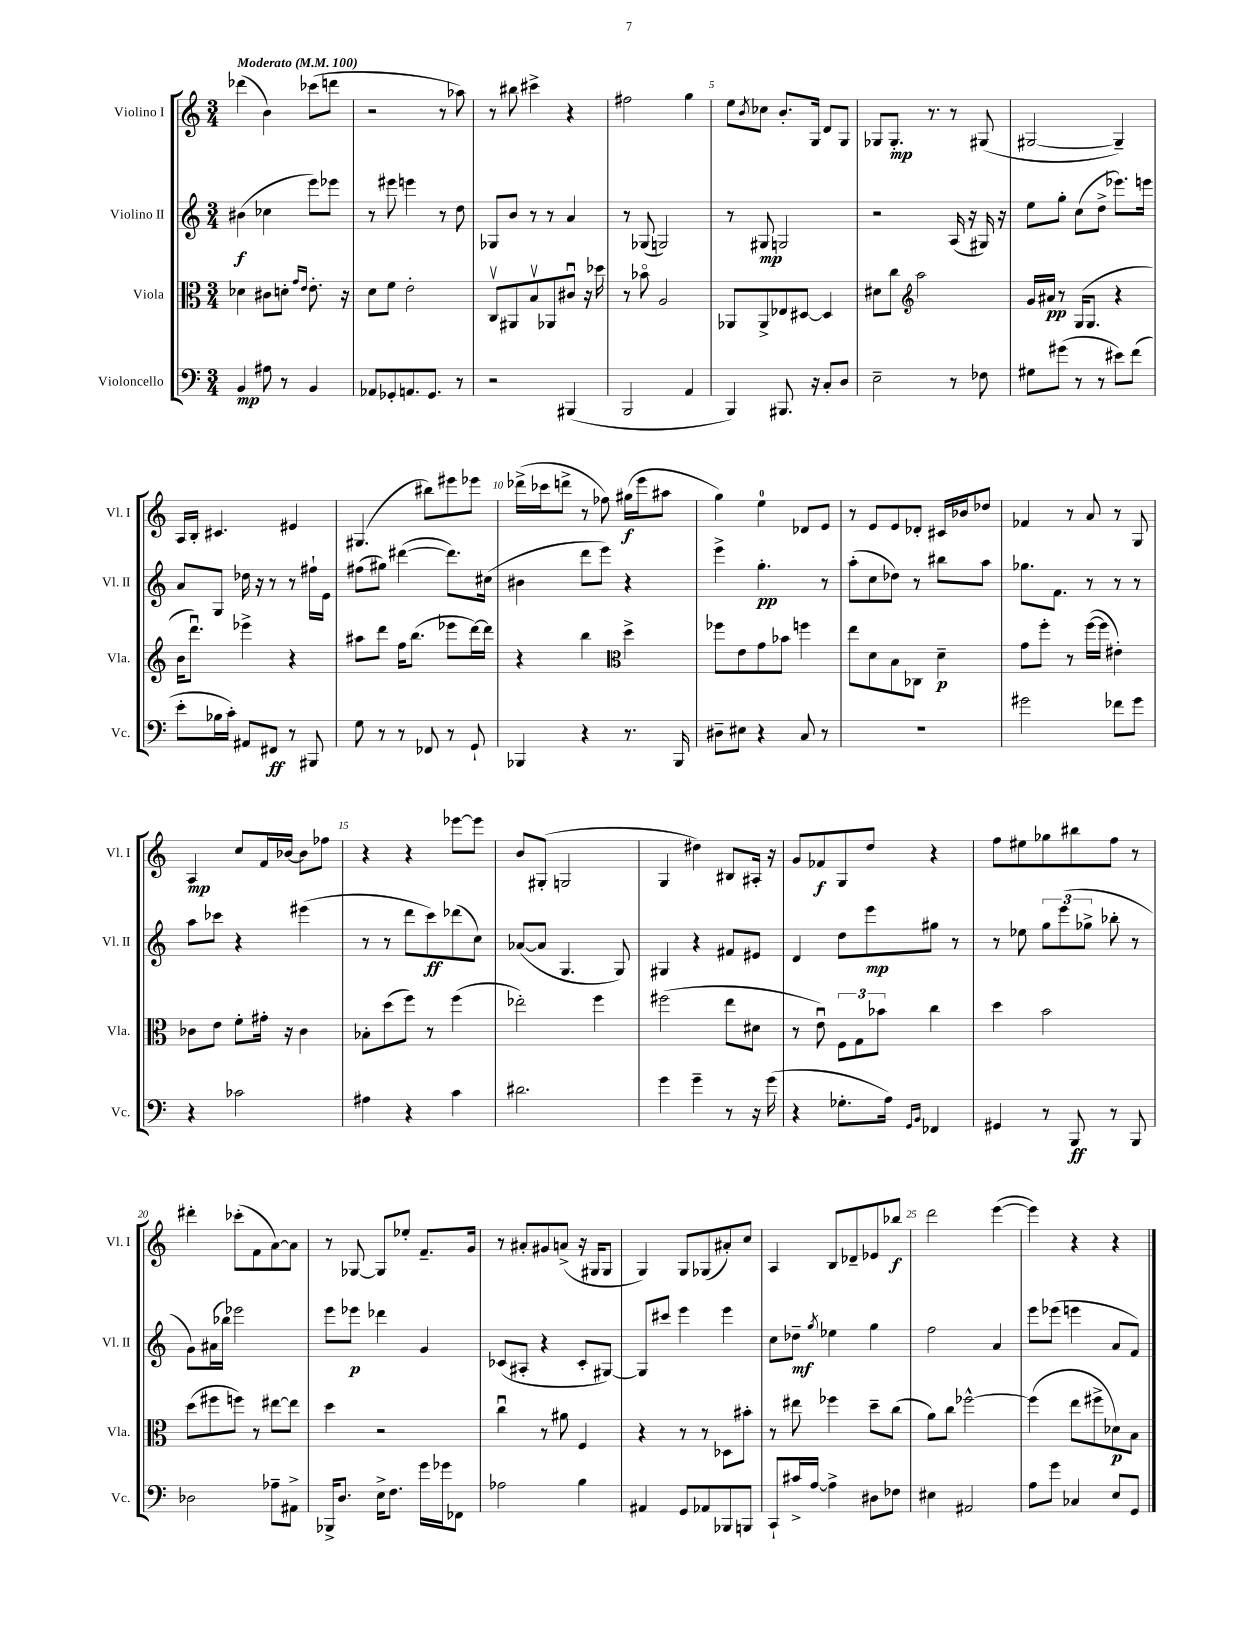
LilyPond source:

<<
\new StaffGroup <<
\new Staff = "s0" \with { instrumentName = "Violino I" shortInstrumentName = "Vl. I" } {
    \clef treble \key c \major \numericTimeSignature \time 3/4 \tempo "Moderato" 4 = 100
    des'''4( b'4) ces'''8( d'''8 |
    r2 r8 aes''8) |
    r8 bis''8 cis'''4-> r4 |
    fis''2 g''4 |
    e''8 \acciaccatura { b'8 } ces''8 b'8.-. g16 d'8 g8 |
    ges8 ges8.-.\mp r8. r8 gis8( |
    gis2~ gis4--) |
    a16 b16-. cis'4. eis'4 |
    gis4.( bis''8) eis'''8 ees'''8 |
    des'''16->( ces'''16 d'''8-> r8 fes''8) gis''16\f( e'''16 ais''8 |
    g''4) e''4-0 des'8 e'8 |
    r8 e'8 e'8 des'8-. cis'16 bes'16 des''8 |
    fes'4 r8 a'8 r8 g8 |
    a4\mp c''8 f'16 bes'16~ bes'8 fes''8 |
    r4 r4 ees'''8~ ees'''8 |
    b'8 gis8-.( g2 |
    g4 dis''4) bis8 ais16-. r16 |
    g'8 fes'8\f g8 d''8 r4 |
    f''8 eis''8 ges''8 bis''8 f''8 r8 |
    dis'''4-. ces'''8-.( f'8 a'8~) a'8 |
    r8 ges8~ ges8 ees''8-. f'8.-- g'16 |
    r8 ais'8-. gis'8 a'8->( r16 gis16 gis8 |
    g4) g8 ges8( ais'8-.) c''8 |
    a4 b8 des'8-- ees'8 bes''8\f |
    d'''2 e'''4~( |
    e'''4) r4 r4 \bar "|." |
}
\new Staff = "s1" \with { instrumentName = "Violino II" shortInstrumentName = "Vl. II" } {
    \clef treble \key c \major \numericTimeSignature \time 3/4
    bis'4\f( ces''4 e'''8) ees'''8 |
    r8 eis'''8 e'''4 r8 d''8 |
    ges8 b'8 r8 r8 a'4 |
    r8 ges8( g2) |
    r8 gis8\mp g2 |
    r2 a16( r16 gis16) r16 |
    e''8 g''8-. c''8( d''8-> ees'''8.) e'''16 |
    a'8 g8 des''16 r16 r8 r8 fis''16-! e'16 |
    fis''8( gis''8) dis'''4~( dis'''8.) cis''16( |
    bis'4 d'''8 e'''8) r4 |
    e'''4-> g''4.-.\pp r8 |
    a''8-.( c''8 des''8) r8 bis''8 a''8 |
    ges''8. f'8. r8 r8 r8 |
    a''8 ces'''8 r4 eis'''4( |
    r8 r8 d'''8 c'''8\ff) des'''8( c''8) |
    aes'8~( aes'8 g4. g8) |
    gis4 r4 fis'8 eis'8 |
    d'4 d''8 e'''8\mp gis''8 r8 |
    r8 ees''8 \tuplet 3/2 { g''8 e'''8( ges''8-> } bes''8-. r8 |
    g'8) ais'16( bes''16) ees'''2 |
    e'''8 ees'''8\p des'''4 g'4 |
    ces'8( ais8-. r4 ces'8-. gis8~) |
    gis8 cis'''8 e'''4 e'''4 |
    c''8 des''8--\mf \acciaccatura { g''8 } ees''4 g''4 |
    f''2 a'4 |
    e'''8 ees'''8( e'''4 a'8 f'8) \bar "|." |
}
\new Staff = "s2" \with { instrumentName = "Viola" shortInstrumentName = "Vla." } {
    \clef alto \key c \major \numericTimeSignature \time 3/4
    des'4 cis'8 d'8-. \grace { g'16 e'16 } e'8.-. r16 |
    d'8 f'8 e'2-. |
    c8\upbow ais,8 b8\upbow aes,8 cis'8\downbow r16 des''16 |
    r8 bes'8\flageolet a2 |
    aes,8 aes,8-> ees8 dis8~ dis4 |
    dis'8 c''8 \clef treble a''2 |
    g'16 ais'16\pp r8 g16( g8. r4 |
    b'16 d'''8.\downbow) ees'''4-> r4 |
    ais''8 d'''8 f''16 b''8.( ees'''8 d'''16~) d'''16 |
    r4 b''4 \clef alto d''4-> |
    fes''8 e'8 g'8 bes'8 f''4 |
    e''8 d'8 b8 ces8 d'4--\p |
    g'8 f''8-. r8 f''16~( f''16 eis'4-.) |
    ces'8 e'8 f'8-. gis'16-. r16 ces'4 |
    bes8-. d''8( f''8) r8 f''4( |
    ees''2-.) f''4 |
    fis''2( e''8 dis'8 |
    r8 e'8\downbow) \tuplet 3/2 { f8 g8 bes'8 } c''4 |
    d''4 b'2 |
    d''8( fis''8 f''8) r8 eis''8~ eis''8 |
    d''4 r2 |
    c''4\downbow r8 ais'8 f4 |
    r4 r8 r8 des8 bis'8-. |
    r8 eis''8 fes''4 d''8-- c''8( |
    a'8) c''8 fes''2~-^ |
    fes''4( e''8 fis''8-> des'8\p) b8 \bar "|." |
}
\new Staff = "s3" \with { instrumentName = "Violoncello" shortInstrumentName = "Vc." } {
    \clef bass \key c \major \numericTimeSignature \time 3/4
    b,4\mp ais8 r8 b,4 |
    aes,8 ges,8-. a,8. ges,8. r8 |
    r2 bis,,4( |
    b,,2 a,4 |
    b,,4) bis,,8. r16 c8-. d8 |
    e2-- r8 fes8 |
    gis8 gis'8( r8 r8 eis'8) f'8( |
    e'8-. bes16 c'16-.) ais,8 fis,8\ff r8 bis,,8 |
    g8 r8 r8 fes,8 r8 g,8-! |
    bes,,4 r4 r8. bes,,16 |
    dis8-- eis8 r4 c8 r8 |
    R2. |
    gis'2 fes'8 gis'8 |
    r4 ces'2 |
    ais4 r4 c'4 |
    dis'2. |
    g'4 g'4-- r8 r16 g'16( |
    r4 ges8.-. a16) \grace { g,16 b,16 } fes,4 |
    gis,4 r8 b,,8\ff r8 b,,8 |
    des2 aes8-- ais,8-> |
    bes,,16-> d8. e16-> f8. g'16 ges'16 fes,8 |
    aes2 b4 |
    ais,4 g,8 aes,8 bes,,8 b,,8 |
    c,8-! cis'16-> a16~ a4-> dis8 fes8 |
    eis4 ais,2 |
    a8 g'8 ces4 e8 g,8 \bar "|." |
}
>>
>>
\layout { \context { \Score \override BarNumber.break-visibility = ##(#f #t #t) barNumberVisibility = #(every-nth-bar-number-visible 5) } }
